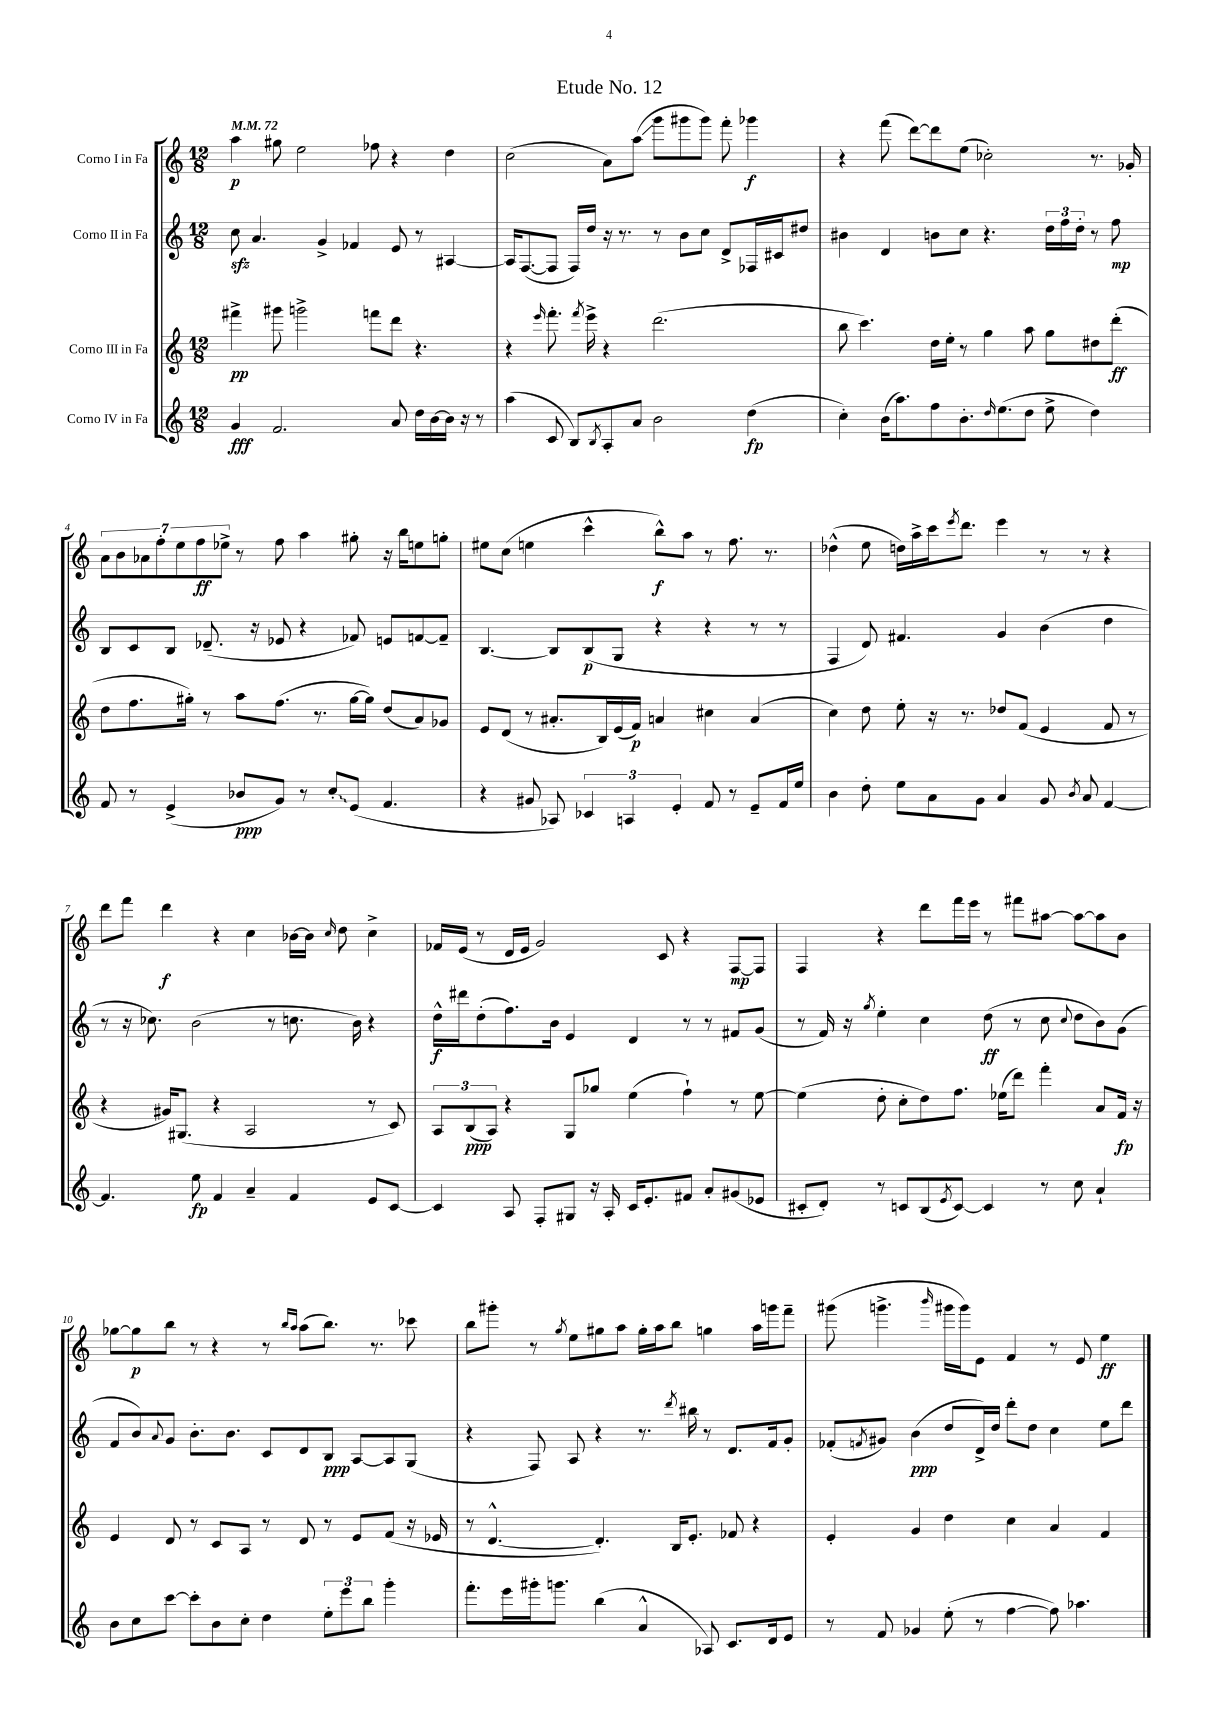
\header { title = "Etude No. 12" }
<<
\new StaffGroup <<
\new Staff = "s0" \with { instrumentName = "Corno I in Fa" } {
    \clef treble \key c \major \numericTimeSignature \time 12/8 \tempo 4 = 72
    a''4\p gis''8 e''2 fes''8 r4 d''4 |
    c''2( a'8) a''8\glissando( g'''8 gis'''8 gis'''8) f'''8-. ges'''4\f |
    r4 f'''8( d'''8~) d'''8 e''8( ces''2-.) r8. ges'16-. |
    \tuplet 7/4 { a'8 b'8 aes'8 f''8-. e''8 f''8\ff ees''8-> } r8 f''8 a''4 gis''8-. r16 b''16 e''8 g''8-. |
    eis''8 c''8( e''4 c'''4-^ b''8-^\f) a''8 r8 f''8. r8. |
    des''4-^( e''8 d''16) a''16-> c'''16 \acciaccatura { e'''8 } d'''8. e'''4 r8 r8 r4 |
    d'''8 f'''8 d'''4\f r4 c''4 bes'16~ bes'16 \grace { c''16 } d''8 c''4-> |
    fes'16 e'16( r8 d'16 e'16 g'2) c'8 r4 f8~\mp f8 |
    f4 r4 d'''8 f'''16 e'''16 r8 fis'''8 ais''8~ ais''8~ ais''8 b'8 |
    ges''8~ ges''8\p b''8 r8 r4 r8 \grace { b''16 a''16 } a''8( b''8.) r8. ces'''8 |
    b''8 gis'''8-. r8 \acciaccatura { g''8 } e''8 gis''8 a''8 gis''16-. a''16 b''8 g''4 a''16 g'''16 f'''8-- |
    gis'''8( g'''4.-> \grace { b'''16 } gis'''16 gis'''16) e'8 f'4 r8 e'8 e''4\ff \bar "|." |
}
\new Staff = "s1" \with { instrumentName = "Corno II in Fa" } {
    \clef treble \key c \major \numericTimeSignature \time 12/8
    c''8\sfz a'4. g'4-> fes'4 e'8 r8 ais4~ |
    ais16 f8.~( f8 f16) d''16 r16 r8. r8 b'8 c''8 d'8-> fes16 cis'16 dis''8 |
    bis'4 d'4 b'8 c''8 r4. \tuplet 3/2 { d''16 f''16 d''16-. } r8 f''8\mp |
    b8 c'8 b8 des'8.--( r16 ees'8 r4 fes'8) e'8 f'8~ f'8-- |
    b4.~ b8 b8\p( g8 r4 r4 r8 r8 |
    f4 d'8) fis'4. g'4 b'4( d''4 |
    r8 r16 ces''8.) b'2( r8 c''8. b'16) r4 |
    d''16-^\f dis'''16 d''8-.( f''8.) b'16 e'4 d'4 r8 r8 fis'8 g'8( |
    r8 f'16) r16 \acciaccatura { g''8 } e''4-. c''4 d''8\ff( r8 c''8 \appoggiatura { c''8 } d''8 b'8) g'8( |
    f'8 b'8) \appoggiatura { a'8 } g'8 b'8.-. b'8. c'8 d'8 b8\ppp a8~ a8 g8( |
    r4 f8) a8 r4 r8. \acciaccatura { d'''8 } bis''16 r8 d'8. f'16 g'8-. |
    fes'8-.( \acciaccatura { f'8 } gis'8) b'4\ppp( d''8 d'16->) d''16 d'''8-. d''8 c''4 e''8 d'''8 \bar "|." |
}
\new Staff = "s2" \with { instrumentName = "Corno III in Fa" } {
    \clef treble \key c \major \numericTimeSignature \time 12/8
    fis'''4->\pp gis'''8 g'''2-> f'''8 d'''8 r4. |
    r4 \grace { e'''16 } f'''8.-. \acciaccatura { f'''8 } e'''16-> r4 d'''2.( |
    b''8 c'''4.) d''16 e''16-. r8 g''4 a''8 g''8 dis''8 d'''8-.\ff( |
    d''8 f''8. gis''16-.) r8 a''8 f''8.( r8. gis''16~ gis''16) d''8( a'8) ges'8 |
    e'8 d'8( r8 ais'8.-. b16) e'16( f'16\p) a'4 cis''4 a'4( |
    c''4) d''8 e''8-. r16 r8. des''8 f'8( e'4 f'8 r8 |
    r4 gis'16) gis8.( r4 a2 r8 c'8) |
    \tuplet 3/2 { a8 b8\ppp( a8) } r4 g8 ges''8 e''4( f''4-!) r8 e''8~ |
    e''4( d''8-. c''8-. d''8) f''8. ees''16( d'''8) f'''4-. a'8 f'16\fp r16 |
    e'4 d'8 r8 c'8 a8 r8 d'8 r8 e'8 f'8( r16 ees'16 |
    r8 d'4.~-^ d'4.-.) b16 e'8.-. fes'8 r4 |
    e'4-. g'4 d''4 c''4 a'4 f'4 \bar "|." |
}
\new Staff = "s3" \with { instrumentName = "Corno IV in Fa" } {
    \clef treble \key c \major \numericTimeSignature \time 12/8
    g'4\fff f'2. a'8 d''16 b'16~ b'16 r16 r8 |
    a''4( c'8 b8) \acciaccatura { b8 } a8-. a'8 b'2 d''4\fp( |
    c''4-.) b'16( a''8.) f''8 b'8.-. \grace { d''16 } e''8.( d''8 e''8-> d''4) |
    f'8 r8 e'4->( bes'8\ppp g'8) r8 \once \override Glissando.style = #'zigzag c''8-.\glissando e'8( f'4. |
    r4 gis'8 aes8) \tuplet 3/2 { ces'4 a4 e'4-. } f'8 r8 e'8-- f'16 e''16 |
    b'4 d''8-. e''8 a'8 g'8 a'4 g'8 \acciaccatura { b'8 } a'8 f'4~ |
    f'4. e''8\fp f'4 a'4-- f'4 e'8 c'8~ |
    c'4 a8 f8-. gis8 r16 a16-. c'16 e'8.-. fis'8 a'8-. gis'8( ees'8 |
    cis'8-. d'8-.) r8 c'8 b8( \acciaccatura { e'8 } c'8~) c'4 r8 c''8 a'4-! |
    b'8 c''8 c'''8~ c'''8-. b'8 c''8-. d''4 \tuplet 3/2 { e''8-. e'''8 b''8 } g'''4-. |
    f'''8.-. e'''16 gis'''16-. g'''8. b''4( a'4-^ aes8) c'8. d'16 e'8 |
    r8 f'8 ges'4 e''8-.( r8 f''4~ f''8) aes''4. \bar "|." |
}
>>
>>
